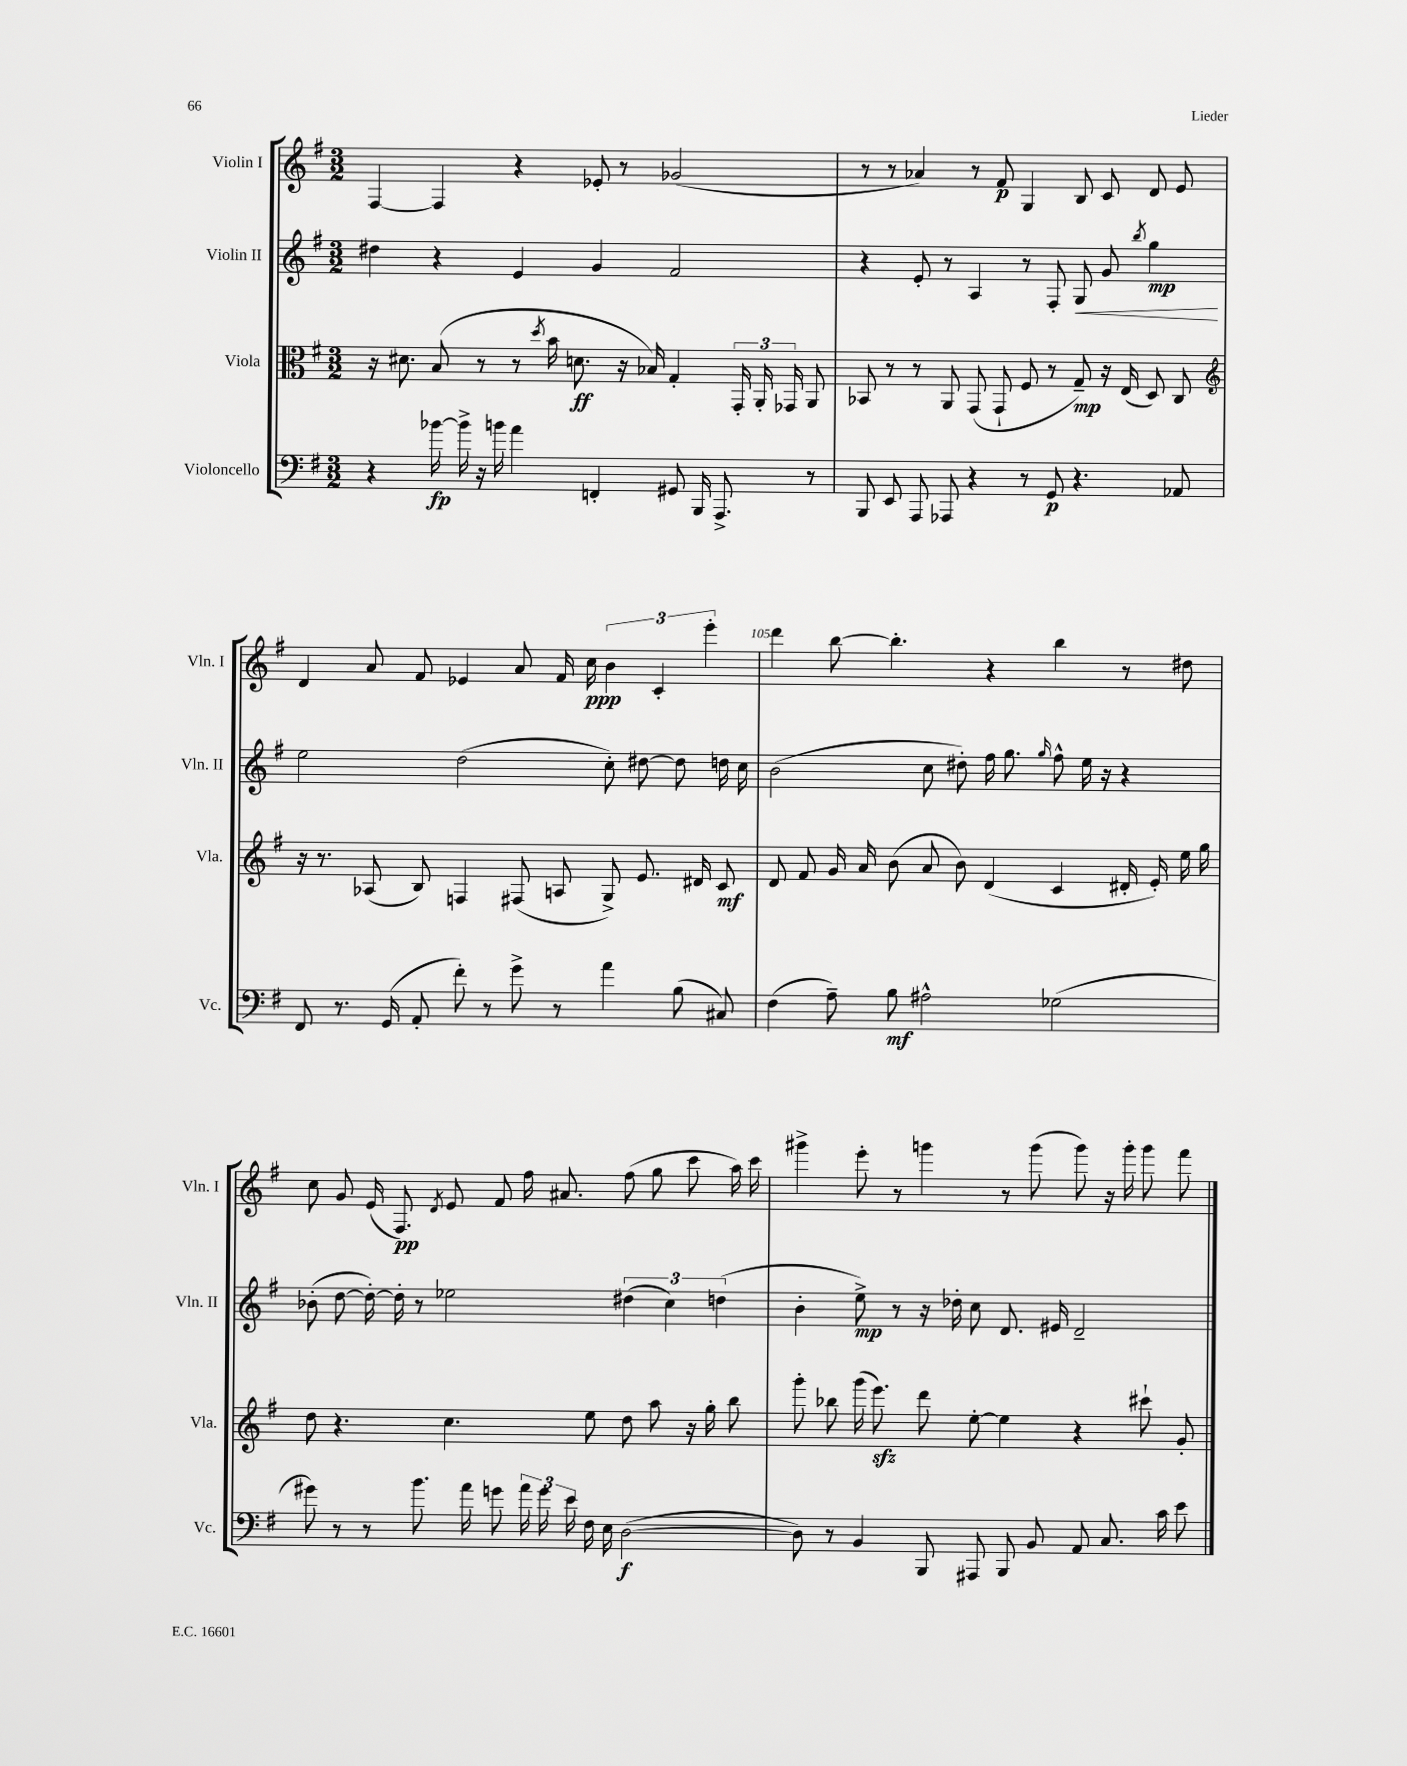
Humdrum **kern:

**kern	**kern	**kern	**kern
*staff4	*staff3	*staff2	*staff1
*clefF4	*clefC3	*clefG2	*clefG2
*k[f#]	*k[f#]	*k[f#]	*k[f#]
*M3/2	*M3/2	*M3/2	*M3/2
4r	16r	4dd#\	[4F#/
.	8.d#\	.	.
[16b-\	(8B/	4r	4F#/]
16b-^\]	.	.	.
16r	8r	.	.
16b\	.	.	.
4a\	8r	4e/	4r
.	8qdd/	.	.
.	16b\	.	.
.	8.d\	.	.
4FF'/	.	4g/	8e-'/
.	16r	.	8r
.	16B-/)	.	.
8GG#/	4G'/	2f#/	(2g-/
16BBB/	.	.	.
8.AAA^/	.	.	.
.	24GG'/	.	.
.	24AA'/	.	.
.	24GG-/	.	.
8r	8AA/	.	.
=	=	=	=
8BBB/	8BB-/	4r	8r
8EE/	8r	.	8r
8AAA/	8r	8e'/	4a-/)
8AAA-/	8AA/	8r	.
4r	(8GG/	4A/	8r
.	8GG`/	.	8f#/
8r	8F#/	8r	4G/
8GG/	8r	8F#'/	.
4.r	8G~/)	8G/	8B/
.	16r	8g/	8c/
.	(16E/	.	.
.	.	8qbb/	.
.	8D/)	4gg\	8d/
8AA-/	8C/	.	8e/
=	=	=	=
*	*clefG2	*	*
8FF#/	16r	2ee\	4d/
.	8.r	.	.
8.r	.	.	.
.	(8A-/	.	8a/
(16GG/	.	.	.
8AA'/	8B/)	.	8f#/
8f#'\)	4F/	(2dd\	4e-/
8r	.	.	.
8g^\	(8F#/	.	8a/
8r	8A/	.	16f#/
.	.	.	16cc\
4a\	8G^/)	8cc'\)	6b\
.	8.e/	[8dd#\	.
.	.	.	6c'/
(8B\	.	8dd#\]	.
.	16d#/	.	.
.	.	.	6eee'\
8C#/)	8c/	16dd\	.
.	.	16cc\	.
=	=	=	=
(4F#\	8d/	(2b\	4ddd\
.	8f#/	.	.
8A~\)	16g/	.	[8bb\
.	16a/	.	.
8B\	(8b\	.	4.bb'\]
2A#^^\	8a/	8cc\	.
.	8b\)	8dd#'\)	.
.	(4d/	16ff#\	4r
.	.	8.gg\	.
.	.	16qqgg/	.
(2G-\	4c/	8ff#^^\	4bb\
.	.	16ee\	.
.	.	16r	.
.	16d#'/	4r	8r
.	16e'/)	.	.
.	16ee\	.	8dd#\
.	16gg\	.	.
=	=	=	=
8g#\)	8dd\	(8b-'\	8cc\
8r	4.r	[8dd\	8g/
8r	.	16dd'\_)	(16e/
.	.	16dd'\]	8.F#/)
8.b\	.	8r	.
.	.	.	8qd/
.	4.cc\	2ee-\	8e/
16a\	.	.	.
8g\	.	.	8f#/
24a\	.	.	16ff#\
24g\	.	.	.
.	.	.	8.a#/
24e\	.	.	.
16F#\	8ee\	.	.
16E\	.	.	.
([2D\	8dd\	(6dd#\	(8ff#\
.	8aa\	.	8gg\
.	.	6cc\)	.
.	16r	.	8ccc\
.	16gg'\	.	.
.	.	(6dd\	.
.	8bb\	.	16aa\)
.	.	.	16ccc\
=	=	=	=
8D\])	8ggg'\	4b'\	4ggg#^\
8r	8bb-\	.	.
4BB/	(16ggg\	8ee^\)	8eee'\
.	8.eee\)	.	.
.	.	8r	8r
8BBB/	8ddd\	16r	4ggg\
.	.	16dd-'\	.
8AAA#/	[8ee'\	8cc\	.
8BBB/	4ee\]	8.d/	8r
8BB/	.	.	(8ggg\
.	.	16e#/	.
8AA/	4r	2d~/	8ggg\)
8.C/	.	.	16r
.	.	.	16ggg'\
.	8ccc#`\	.	8ggg\
16c\	.	.	.
8e\	8g'/	.	8fff#\
==	==	==	==
*-	*-	*-	*-
